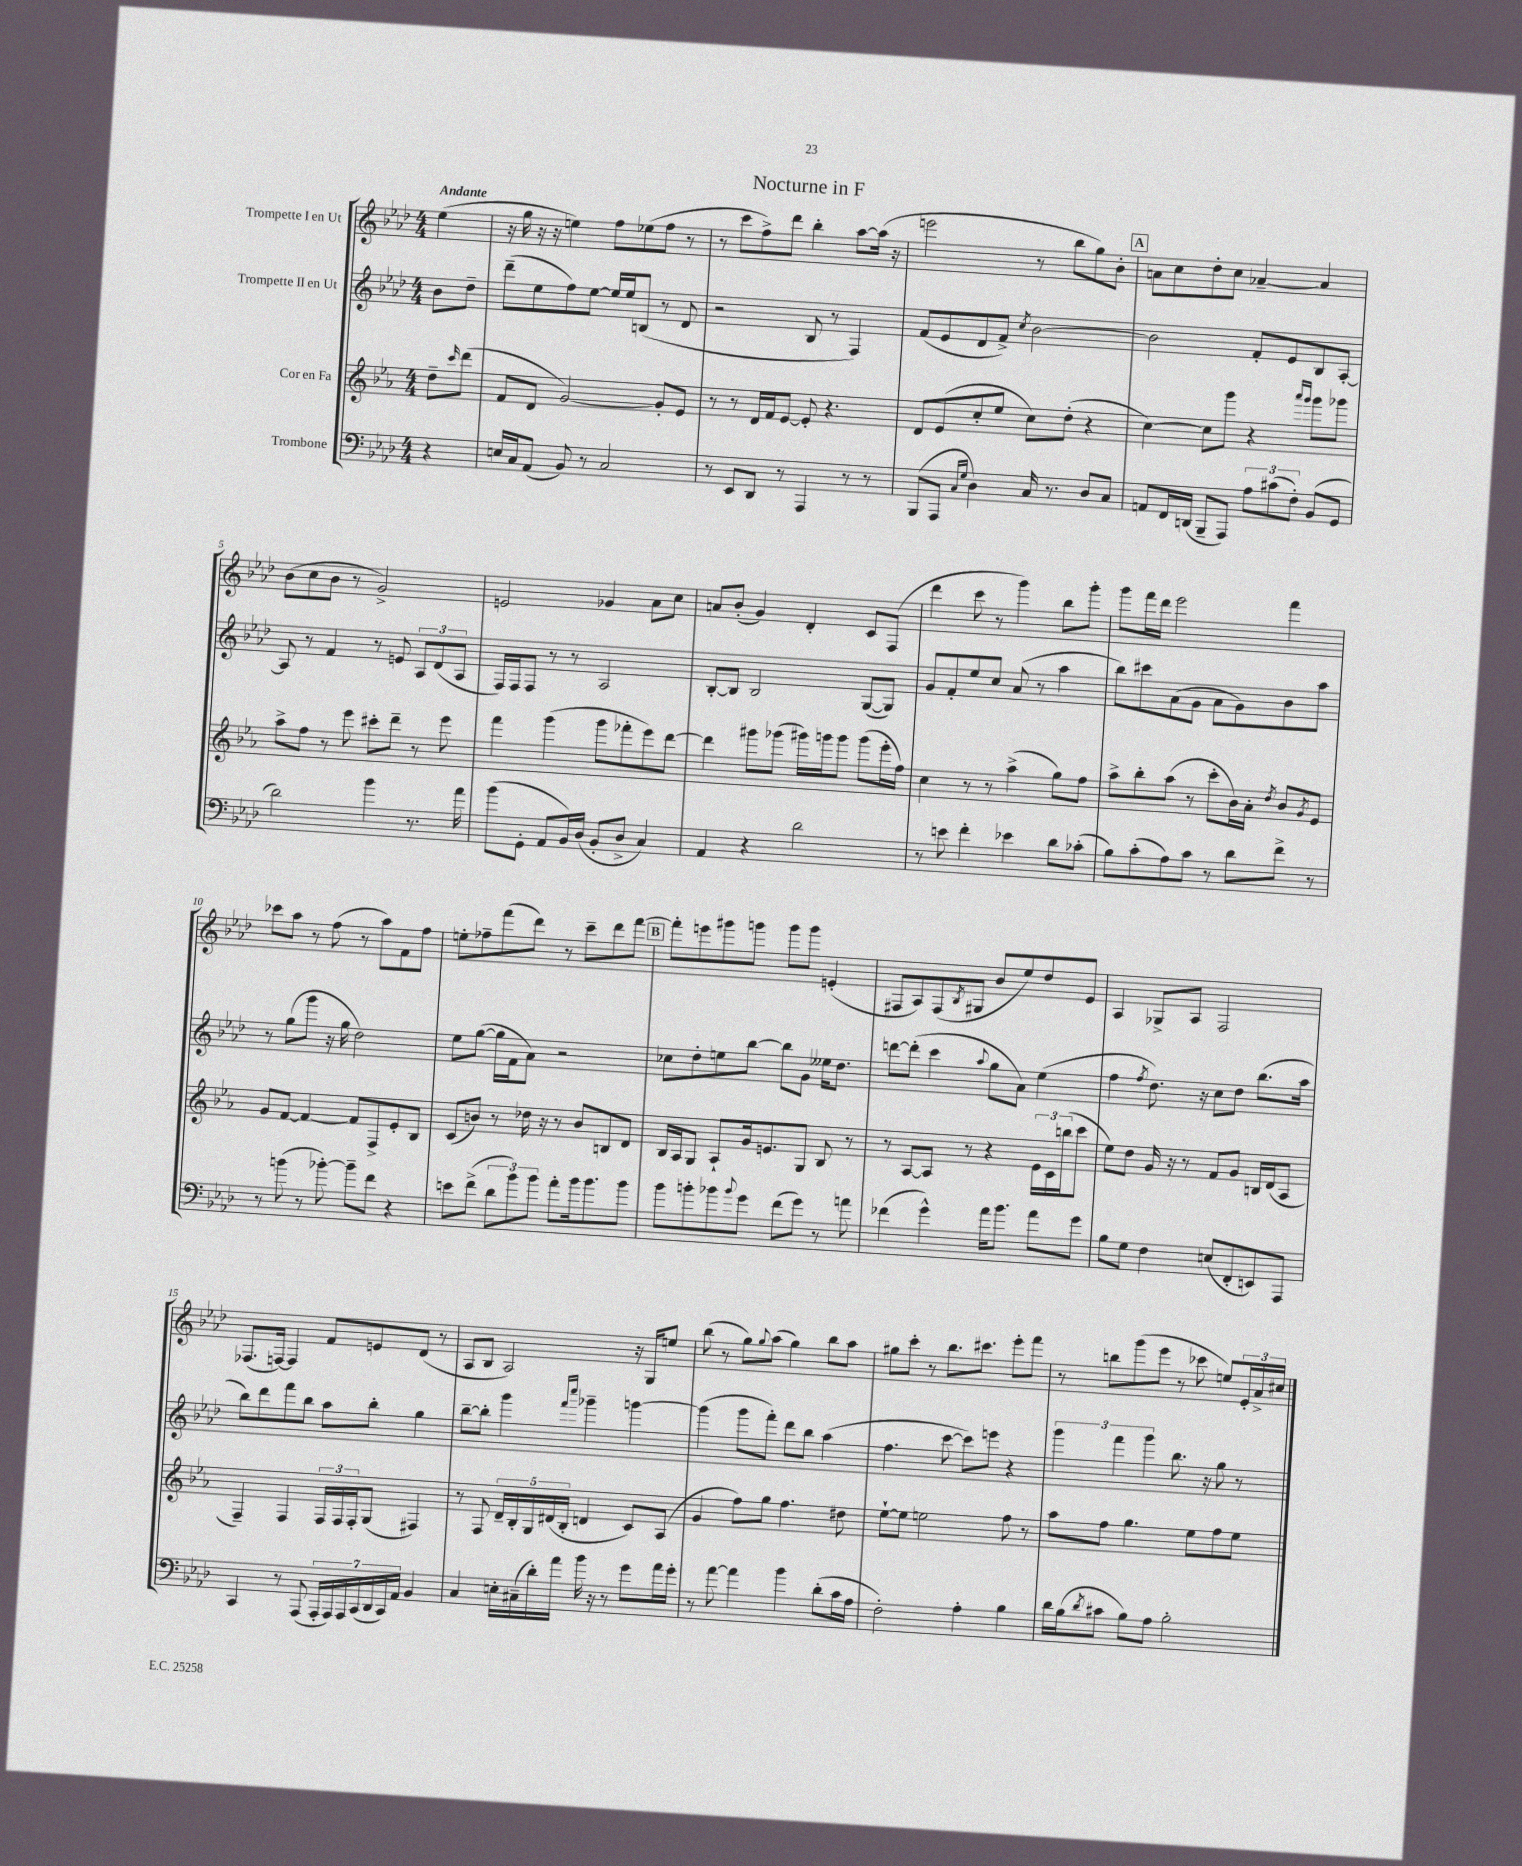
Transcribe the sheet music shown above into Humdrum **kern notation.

**kern	**kern	**kern	**kern
*part4	*part3	*part2	*part1
*staff4	*staff3	*staff2	*staff1
*I"Trombone	*I"Cor en Fa	*I"Trompette II en Ut	*I"Trompette I en Ut
*clefF4	*clefG2	*clefG2	*clefG2
*k[b-e-a-d-]	*k[b-e-a-]	*k[b-e-a-d-]	*k[b-e-a-d-]
*M4/4	*M4/4	*M4/4	*M4/4
=	=	=	=
!	!	!	!LO:TX:a:B:t=Andante
4r	8dd~\L	8b-\L	(4ee-\
.	16qqccc/	.	.
.	(8ddd\J	8dd-~\J	.
=1	=1	=1	=1
16En/LL	8f/L	(8ddd-~\L	16r
16C/J	.	.	16gg\
(8AA-/J	8d/J	8ee-\	16r
.	.	.	16r
8BB-/)	[2g/)	8ff\)	4een\)
8r	.	[8ee-\J	.
2C/	.	16ee-/LL]	8ff\L
.	.	16ee-/J	.
.	.	(8Bn/J	(8ee-X\
.	8g'/L]	8r	8ff\J
.	8e-/J	8d-/	8r
=2	=2	=2	=2
8r	8r	2r	8r
8EE-/L	8r	.	8ccc\L
8DD-/J	16d/LL	.	8ff^\)
.	16f/J	.	.
8r	[8e-/J	.	8ddd-\J
4AAA-/	8e-'/]	8B-/	4bb-'\
.	4.r	8r	.
8r	.	4F/)	[8aa-\L
8r	.	.	(16aa-\Jk]
.	.	.	16r
=3	=3	=3	=3
(8BBB-/L	8d/L	(8f/L	2eeen\
8AAA-/J	(8e-/	8e-/	.
16qqC/LL	.	.	.
16qqG/JJ	.	.	.
4D-\)	8cc'/	8d-/	.
.	8ee-/J	8f^/J)	.
.	.	8qcc/	.
16C/	8cc\L)	[2b-\	8r
8.r	.	.	.
.	(8dd'\J	.	8bb-\L
8D-/L	4r	.	8gg\)
8C/J	.	.	8b-'\J
!!LO:REH:place=s1:t=A
=4	=4	=4	=4
8AAn/L	[4cc\)	2b-\]	8an\L
16FF/L	.	.	8cc\
(16DDn/JJ	.	.	.
8BBB-~/L	8cc\L]	.	8dd-'\
8AAA-/J)	8ggg\J	.	8cc\J
12A-\L	4r	8f'/L	[4a-X~/
(12c#X\	.	.	.
.	.	8e-/	.
12F'\J)	.	.	.
.	16qqaaa-/LL	.	.
.	16qqggg/JJ	.	.
(8BB-/L	8ggg\L	8B-/	4a-/]
8GG/J	8ggg-X\J	[8A-'/J	.
!!LO:LB:g=z
=5	=5	=5	=5
2d-\)	8aa-^\L	8A-/]	(8b-\L
.	8ff\J	8r	8cc\
.	8r	4f/	8b-\J
.	8eee-\	.	8r
4b-\	8ccc#X'\L	8r	2g^/)
.	8ddd~\J	8en/	.
8.r	8r	12A-/L	.
.	.	(12d-/	.
.	8eee-\	.	.
.	.	12A-/J	.
16a-\	.	.	.
=6	=6	=6	=6
(8b-\L	4fff\	16F/LL)	2en/
.	.	16F/J	.
8GG'\J	.	8F/J	.
8AA-/L	(4ggg\	8r	.
16BB-/L)	.	8r	.
(16D-/JJ	.	.	.
8BB-'/L	8ggg\L	2A-/	4g-X/
8D-^/J	8fff-X'\	.	.
4C/)	8eee-\)	.	8a-\L
.	[8ddd\J	.	8cc\J
=7	=7	=7	=7
4AA-/	4ddd\]	[8B-'/L	8an/L
.	.	8B-/J]	(8b-'/J
4r	8ggg#X\L	2B-/	4g/)
.	(8ggg-X\J	.	.
2d-\	16ggg#X\LL)	.	4d-'/
.	16gggn\J	.	.
.	8ggg\J	.	.
.	(8ggg\L	([8G/L	8c/L
.	16eee-'\L	8G/J])	(8F/J
.	16ff\JJ)	.	.
=8	=8	=8	=8
8r	4cc\	8g/L	4ddd-\
8en\	.	8f'/	.
4f'\	8r	8ee-/	8ccc\
.	8r	8cc/J	8r
4e-X\	(4aa-^\	(8a-/	4ggg\)
.	.	8r	.
8d-\L	8gg\L)	4aa-\	8bb-\L
(8c-X'\J	8ff\J	.	8ggg'\J
=9	=9	=9	=9
8B-\L)	8aa-^\L	8bb-\L)	8ggg\L
(8c'\	8bb-'\	8ccc#X\	16fff\L
.	.	.	16ddd-\JJ
8A-\)	(8aa-\J	(8a-\	2eee-\
8c\J	8r	8g\J	.
8r	8ccc'\L	8a-\L	.
8d-\L	16b-\L)	8g\)	.
.	16a-'\JJ	.	.
.	8qdd/	.	.
8f^\J	8b-/L	8b-\	4fff\
.	8qg/	.	.
8r	8e-/J	8aa-\J	.
!!LO:LB:g=z
=10	=10	=10	=10
8r	8g/L	8r	8ccc-X\L
(8bn\	[8f/J	(8gg\L	8aa-\J
8r	4f/_	8ggg\J	8r
[8b-X'\)	.	16r	(8ff\
.	.	16gg\	.
8b-~\L]	8f/L]	2dd-\)	8r
8f\J	8F^/	.	8aa-\L)
4r	8e-'/	.	8f\
.	8B-/J	.	8ff\J
=11	=11	=11	=11
8en\L	(8c/L	8ee-\L	8een'\L
(8f^\J	8bn/J)	([8gg\J	8ff-X~\
12d-\L	8r	16gg\LL]	(8fff\
.	.	16f\J	.
12b-\)	.	.	.
.	16dd-X\	8a-\J)	8ddd-\J)
12b-\J	.	.	.
.	16r	.	.
8a-'\L	8r	2r	8r
16b-\k	8b/L	.	8ccc~\L
8.b-\	.	.	.
.	8Bn/	.	8ddd-\
8b-\J	8d/J	.	[8fff\J
!!LO:REH:place=s1:t=B
=12	=12	=12	=12
8b-\L	16B-/LL	8cc-X\L	8fff'\L]
.	16A-/J	.	.
8bn'\	8G/J	8dd-'\	8eeen\
8b-X\	8A-`/L	8een\	8ggg#X\
8qqb-/	.	.	.
8g\J	16g/k	[8bb-\J	8gggn\J
.	8.en/	.	.
(8f\L	.	8bb-\L]	8ggg\L
8g\J)	8G/J	8g\J	8ggg\J
8r	8B-/	16ee--X\KL	(4en'/
.	.	8.dd-\J	.
8an\	8r	.	.
=13	=13	=13	=13
(4f-X\	8r	[8dddn\L	8F#X/L
.	[8A-/L	(8ddd'\J]	8A-/)
4g^^\)	8A-/J]	4ccc\	(8F#/
.	.	.	8qB-/
.	8r	.	8G#X/J
.	.	8qqaa-/	.
16a-\KL	4r	8gg\L	8b-/L
8.b-\J	.	.	.
.	.	8a-\J)	8ee-/)
8a-\L	24e-\LL	(4ee-\	8dd-/
.	24c\	.	.
.	(24bbn\J	.	.
8g\J	8ccc\J	.	8e-/J
=14	=14	=14	=14
8B-\L	8ee-\L)	4ff\	4A-/
8G\J	8dd\J	.	.
.	.	8qff/	.
4F\	16g/	8.dd-\)	8G-X^/L
.	16r	.	.
.	8r	.	8A-/J
.	.	16r	.
(8En/L	8f/L	8cc\L	2F/
8FF'/	8g/J	8dd-\J	.
8EEn/)	16Bn/LL	(8.bb-\L	.
.	(16d/J	.	.
8AAA-/J	8A-/J	.	.
.	.	16aa-\Jk	.
!!LO:LB:g=z
=15	=15	=15	=15
4CC/	4F~/)	8bb-\L)	(8.F-X/L
.	.	8ddd-\	.
.	.	.	[16Fn/Jk)
8r	4F/	8fff\	4F/]
(8AAA-/	.	8bb-\J	.
28AAA-'/LL	24F/LL	8aa-\L	8f/L
28AAA-/)	.	.	.
.	24F/	.	.
28AAA-/	.	.	.
.	24F'/J	.	.
(28CC/	.	.	.
.	(8G/J	8bb-'\J	8en/
28DD-/	.	.	.
28CC/)	.	.	.
28AA-/JJ	.	.	.
4BB-/	4F#X/)	4gg\	(8d-/J
.	.	.	8r
=16	=16	=16	=16
4C/	8r	[8bb-~\L	8A-/L
.	8F/	8bb-'\J]	8B-/J
16En'\LL	20d~/LL	4ggg\	2A-/)
.	20B-'/	.	.
(16C#X~\	.	.	.
.	20G/	.	.
16d-'\)	.	.	.
.	(20d#X/	.	.
16a-\JJ	.	.	.
.	20B-'/JJ	.	.
.	.	16qqfff/LL	.
.	.	16qqcccc/JJ	.
16b-\	4dn/	4ggg-X~\	.
16r	.	.	.
8r	.	.	.
8g\L	8c/L)	[4gggn\	16r
.	.	.	16G/KL
16a-\L	(8A-/J	.	8een/J
16g'\JJ	.	.	.
=17	=17	=17	=17
8r	4g/	(4ggg\]	(8bb-\
[8a-\	.	.	8r
4a-\]	8ff\L)	8ggg\L	8gg\L)
.	.	.	8qqgg/
.	8gg\J	8fff'\J)	(8aa-\J
4b-\	4.ff\	8ddd-\L	4gg\)
.	.	8bb-\J	.
(8d-'\L	.	(4aa-\	8bb-\L
16c\L	8dd#X\	.	8aa-\J
16A-\JJ	.	.	.
=18	=18	=18	=18
2F'\)	[8ee-`\L	4.ff\	8gg#X\L
.	8ee-\J]	.	8ccc'\J
.	2een\	.	8r
.	.	[8ccc\	8.bb-\L
4A-'\	.	8ccc\L])	.
.	.	.	8.ccc#X\J
.	.	8eeen\J	.
4B-\	8ff\	4r	8eee-'\L
.	8r	.	8fff\J
=19	=19	=19	=19
16d-\LL	8aa-\L	6ggg\	8r
(16B-\J	.	.	.
8qd-/	.	.	.
8c#X\J	8ff\J	.	8bbn\L
.	.	6fff\	.
8B-\L)	4.gg\	.	(8ggg\
.	.	6ggg\	.
8A-\J	.	.	8eee-\J
2B-'\	.	8.bb-\	8r
.	8ee-\L	.	8ccc-X\
.	.	16r	.
.	8ff\	8gg\	8een/L)
.	8ee-\J	8r	24e-'/L
.	.	.	24a-^/
.	.	.	24cc#X/JJ
==	==	==	==
*-	*-	*-	*-
